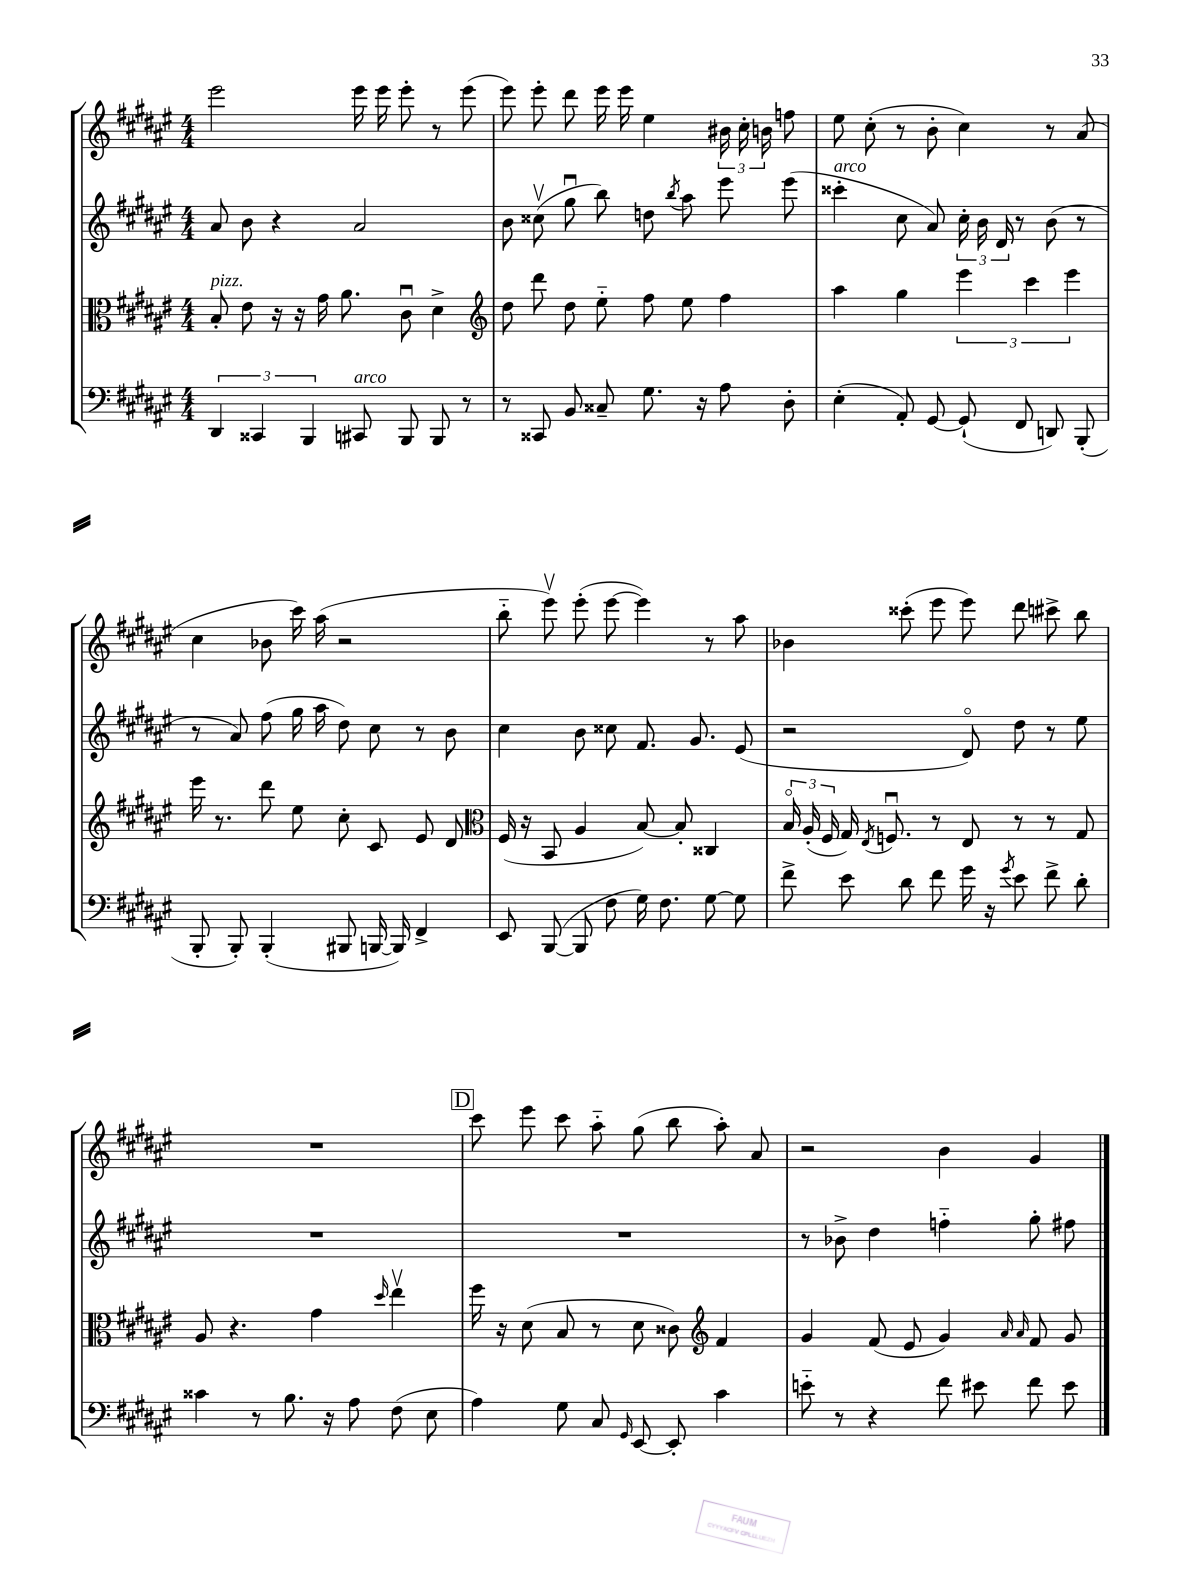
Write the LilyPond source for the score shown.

<<
\new StaffGroup <<
\new Staff = "s0" {
    \clef treble \key fis \major \numericTimeSignature \time 4/4
    \autoBeamOff eis'''2 eis'''16 eis'''16 eis'''8-. r8 eis'''8( |
    eis'''8) eis'''8-. dis'''8 eis'''16 eis'''16 eis''4 \tuplet 3/2 { bis'16 cis''16-. b'16 } f''8 |
    eis''8 cis''8-.( r8 b'8-. cis''4) r8 ais'8( |
    cis''4 bes'8 cis'''16) ais''16( r2 |
    b''8-_ eis'''8\upbow) eis'''8-.( eis'''8~ eis'''4) r8 ais''8 |
    bes'4 cisis'''8-.( eis'''8 eis'''8) dis'''8 cis'''8-> b''8 |
    R1 |
    \mark \markup { \box "D" } cis'''8 eis'''8 cis'''8 ais''8-_ gis''8( b''8 ais''8-.) ais'8 |
    r2 b'4 gis'4 \bar "|." |
}
\new Staff = "s1" {
    \clef treble \key fis \major \numericTimeSignature \time 4/4
    \autoBeamOff ais'8 b'8 r4 ais'2 |
    b'8 cisis''8\upbow( gis''8\downbow b''8) d''8 \acciaccatura { b''8 } ais''8 eis'''8 eis'''8( |
    cisis'''4-.^\markup { \italic "arco" } cis''8 ais'8) \tuplet 3/2 { cis''16-. b'16 dis'16 } r8 b'8( r8 |
    r8 ais'8) fis''8( gis''16 ais''16 dis''8) cis''8 r8 b'8 |
    cis''4 b'8 cisis''8 fis'8. gis'8. eis'8( |
    r2 dis'8\flageolet) dis''8 r8 eis''8 |
    R1 |
    \mark \markup { \box "D" } R1 |
    r8 bes'8-> dis''4 f''4-_ gis''8-. fis''8 \bar "|." |
}
\new Staff = "s2" {
    \clef alto \key fis \major \numericTimeSignature \time 4/4
    \autoBeamOff b8-.^\markup { \italic "pizz." } eis'8 r16 r16 gis'16 ais'8. cis'8\downbow dis'4-> |
    \clef treble dis''8 dis'''8 dis''8 eis''8-_ fis''8 eis''8 fis''4 |
    ais''4 gis''4 \tuplet 3/2 { eis'''4 cis'''4 eis'''4 } |
    eis'''16 r8. dis'''8 eis''8 cis''8-. cis'8 eis'8 dis'8 |
    \clef alto fis16( r16 b,8 ais4 b8~) b8-. cisis4 |
    \tuplet 3/2 { b16\flageolet ais16-.( fis16 } gis16) \acciaccatura { eis8 } f8.\downbow r8 eis8 r8 r8 gis8 |
    ais8 r4. gis'4 \grace { dis''16 } eis''4\upbow |
    \mark \markup { \box "D" } fis''16 r16 dis'8( b8 r8 dis'8 cisis'8) \clef treble fis'4 |
    gis'4 fis'8( eis'8 gis'4) \grace { ais'16 ais'16 } fis'8 gis'8 \bar "|." |
}
\new Staff = "s3" {
    \clef bass \key fis \major \numericTimeSignature \time 4/4
    \autoBeamOff \tuplet 3/2 { dis,4 cisis,4 b,,4 } cis,8^\markup { \italic "arco" } b,,8 b,,8 r8 |
    r8 cisis,8 b,8 cisis8-- gis8. r16 ais8 dis8-. |
    eis4-.( ais,8-.) gis,8~ gis,8-!( fis,8 d,8) b,,8-.( |
    b,,8-. b,,8-.) b,,4-.( bis,,8 b,,16~ b,,16) fis,4-> |
    eis,8 b,,8~( b,,8 fis8 gis16) fis8. gis8~ gis8 |
    fis'8-> eis'8 dis'8 fis'8 gis'16 r16 \acciaccatura { gis'8 } eis'8 fis'8-> dis'8-. |
    cisis'4 r8 b8. r16 ais8 fis8( eis8 |
    \mark \markup { \box "D" } ais4) gis8 cis8 \grace { gis,16 } eis,8~ eis,8-. cis'4 |
    e'8-_ r8 r4 fis'8 eis'8 fis'8 eis'8 \bar "|." |
}
>>
>>
\layout { \context { \Score \remove "Bar_number_engraver" } }
